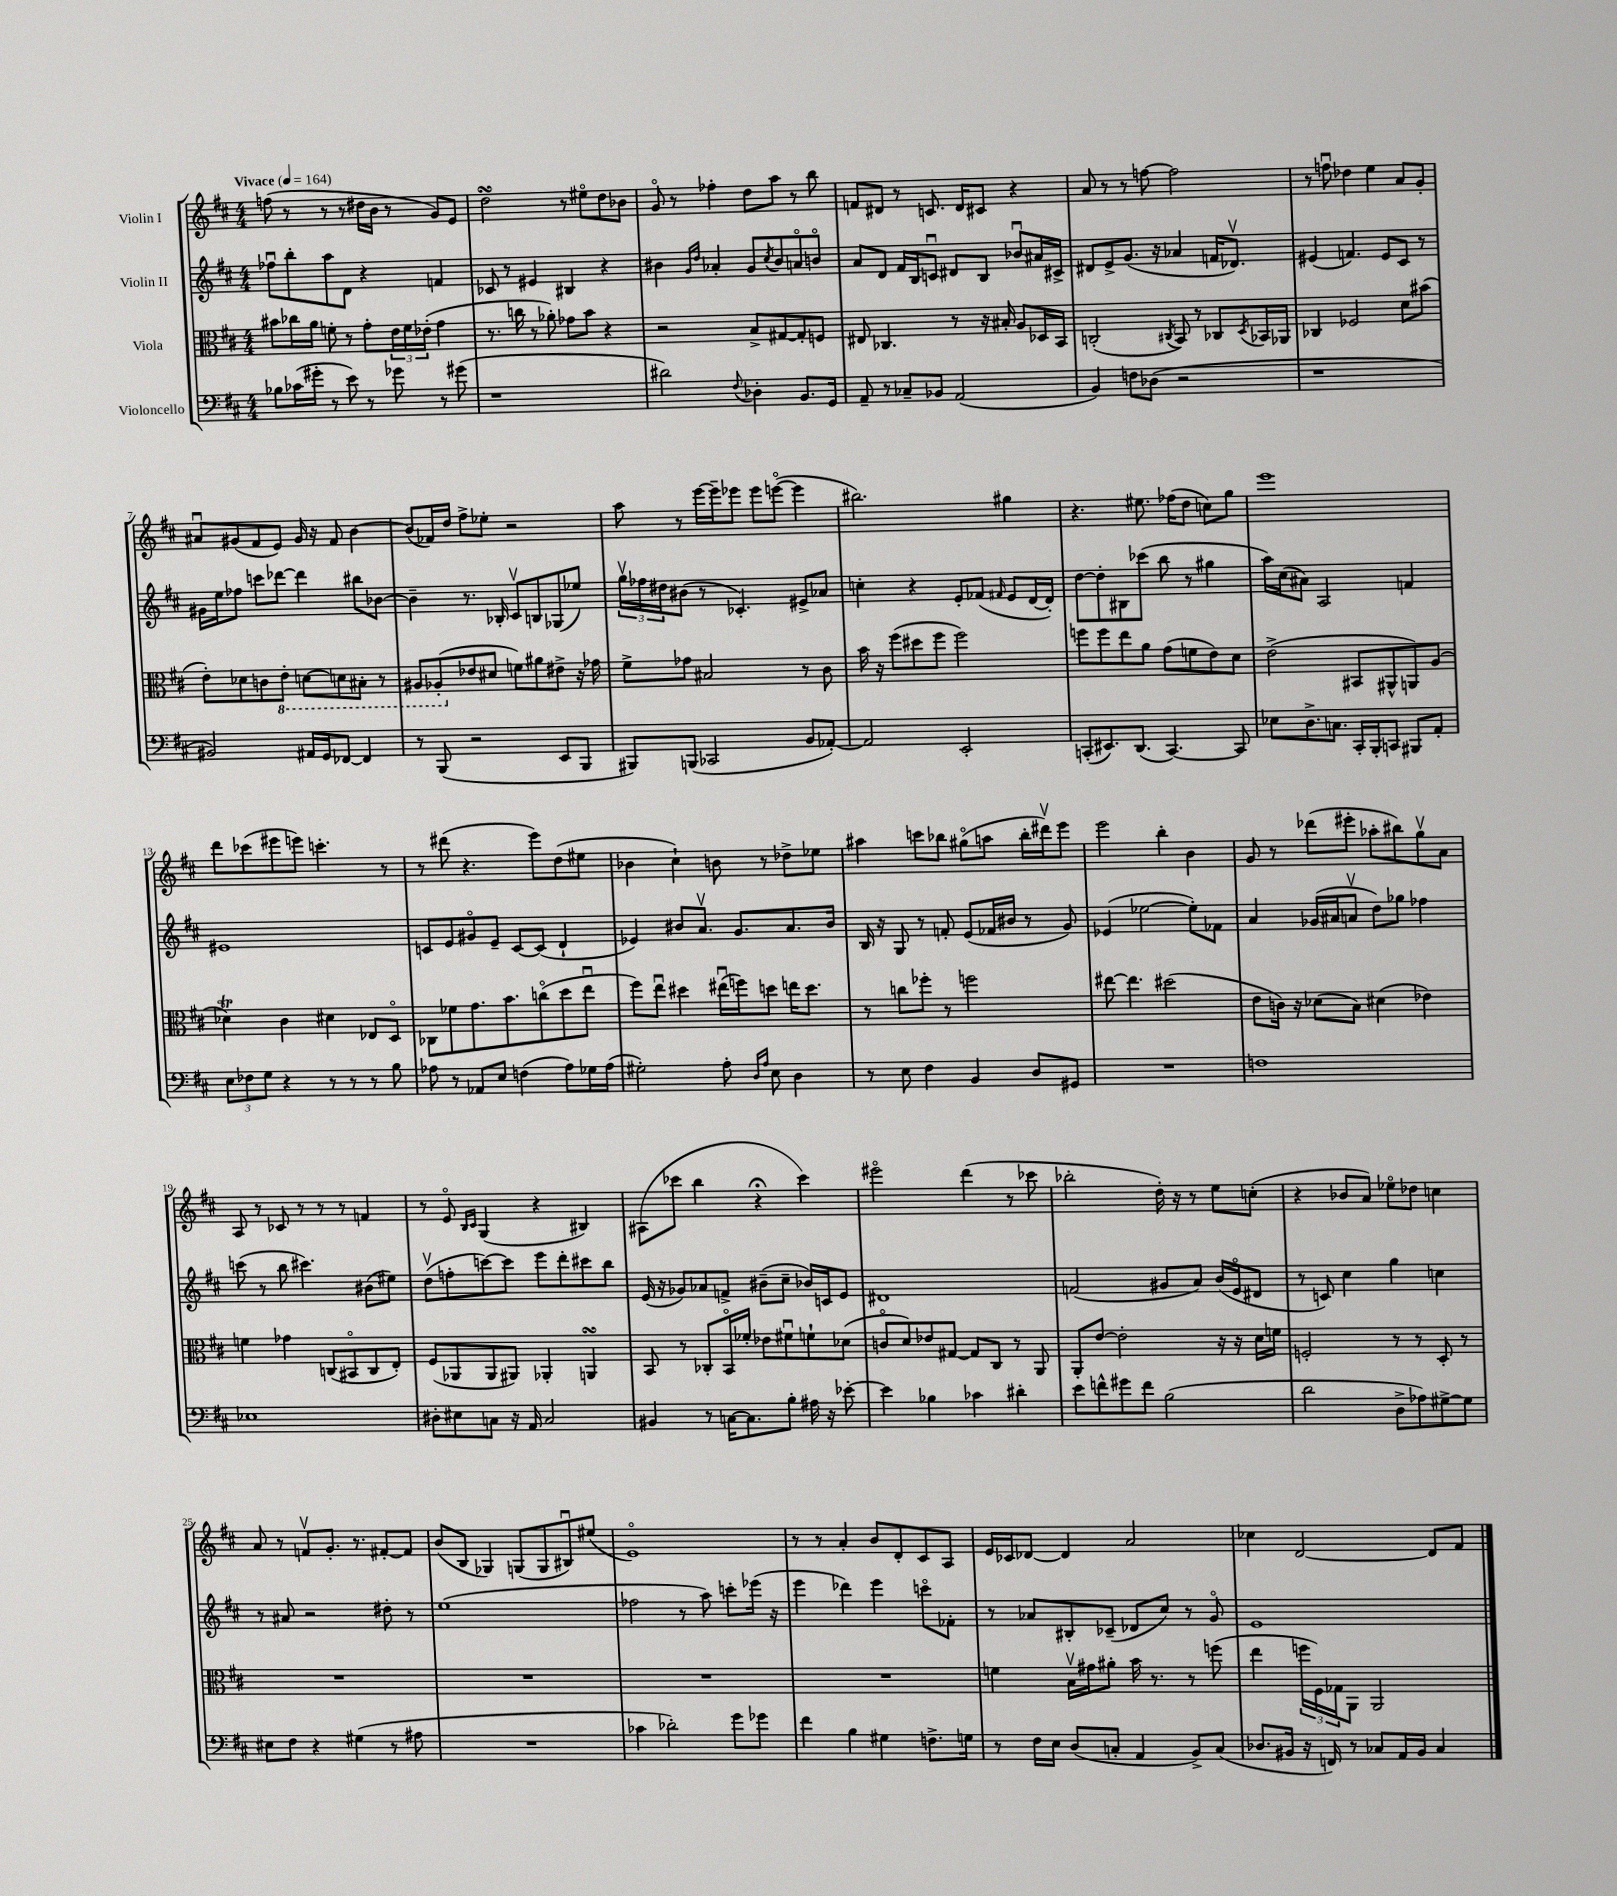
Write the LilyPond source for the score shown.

<<
\new StaffGroup <<
\new Staff = "s0" \with { instrumentName = "Violin I" } {
    \clef treble \key d \major \numericTimeSignature \time 4/4 \tempo "Vivace" 4 = 164
    f''8( r8 r8 r8 dis''16 b'16 r8 g'8) e'8 |
    d''2\turn r8 eis''8\flageolet d''8 bes'8 |
    g'8\flageolet r8 fes''4-. d''8 a''8 r8 b''8 |
    f'8 dis'8 r8 c'8. dis'16 cis'8 r4 |
    a'8 r8 r8 f''8~ f''2 |
    r8 f''8\downbow des''4 e''4 a'8 g'8-. |
    ais'8\downbow gis'8( fis'8 e'8) gis'16 r16 fis'8 b'4~ |
    b'8( fes'16) d''16 fis''8-> ees''8-. r2 |
    a''8 r8 e'''16~ e'''16-- ees'''8 ees'''8 e'''8~\flageolet( e'''4 |
    bis''2.) gis''4 |
    r4. eis''8. fes''16( d''8 c''8) g''8 |
    e'''1 |
    d'''8 ces'''8( eis'''8 e'''8) c'''4.-. r8 |
    r8 dis'''8( r4. e'''8) d''8( eis''8 |
    bes'4 cis''4-!) b'8 r8 des''8-> ees''8 |
    ais''4 c'''8 bes''8 gis''8\flageolet( a''8 bes''16-. dis'''16\upbow) e'''8 |
    e'''2 b''4-. b'4 |
    g'8 r8 des'''8( eis'''8-. aes''8-. bis''8) g''8\upbow a'8 |
    a8 r8 ces'8 r8 r8 r8 f'4 |
    r8 e'8\flageolet \grace { b16 cis'16 } g4( r4 bis4) |
    ais8( ces'''8 b''4 r4\fermata ces'''4) |
    eis'''2\flageolet d'''4( r8 ces'''8 |
    bes''2-. d''16-.) r16 r8 e''8 c''8-.( |
    r4 bes'8 a'8) ees''8\flageolet des''8 c''4 |
    a'8 r8 f'8\upbow g'8.-. r8. fis'8~-. fis'8 |
    b'8( b8 ges4) g8( g8 bis8\downbow) eis''8( |
    e'1\flageolet) |
    r8 r8 a'4-. b'8 d'8-. cis'8 a8 |
    e'16 ces'16 des'8~ des'4 a'2 |
    ces''4 d'2~ d'8 fis'8 \bar "|." |
}
\new Staff = "s1" \with { instrumentName = "Violin II" } {
    \clef treble \key d \major \numericTimeSignature \time 4/4
    fes''8\downbow b''8-. a''8 d'8 r4 f'4 |
    ces'8 r8 eis'4 bis4 r4 |
    bis'4 \grace { g'16 d''16 } aes'4-. g'8 \acciaccatura { cis''8 } bis'8 a'8\flageolet b'8\flageolet |
    a'8 d'8 fis'16 b16 c'8\downbow dis'8 b8 bes'8\downbow ais'16 cis'16-> |
    dis'8 e'8-> g'8.( r16 aes'4 f'16 des'8.\upbow) |
    eis'4( f'4.) eis'8 cis'8 r8 |
    gis'16 e''16 fes''8 c'''8 des'''8~ des'''4 bis''8 bes'8~ |
    bes'4-- r8. bes16-. cis'8\upbow b8 ges8( ees''8) |
    \tuplet 3/2 { g''16\upbow fes''16 dis''16 } bis'8( r8 ces'4.-.) eis'8-> aes'8 |
    c''4-. r4 e'8-. fes'8( \grace { fis'16 } e'8 d'16~ d'16-.) |
    d''8~ d''8-. bis8 ces'''8( b''8 r8 gis''4 |
    a''16) cis''16( ais'8) a2 f'4 |
    eis'1 |
    c'8 e'8 gis'8\flageolet e'8-- c'8~ c'8( d'4-! |
    ees'4) bis'8 a'8.\upbow g'8. a'8. bis'16 |
    b16 r16 g8 r8 f'8-. e'8( fes'16 bis'16 r8 g'8) |
    ees'4( ees''2~ ees''8-.) fes'8 |
    a'4 ges'16( ais'16 a'8\upbow d''8) ges''8 fes''4 |
    c'''8( r8 b''8 cis'''4.) bis'8( eis''8) |
    d''8\upbow( f''8-. c'''8~) c'''8 e'''8 d'''8-. cis'''8 b''8 |
    e'16( r16 ges'8) aes'8 f'8-> bis'8--( cis''8-- bes'16) c'16 e'8 |
    dis'1 |
    f'2( gis'8 a'8) b'16( e'16\flageolet dis'8 |
    r8 c'8) cis''4 g''4 c''4 |
    r8 ais'8 r2 dis''8-. r8 |
    e''1( |
    fes''2 r8 a''8) c'''8-. ees'''16( r16 |
    e'''4 des'''4) e'''4 c'''8\flageolet fes'8-. |
    r8 aes'8 bis8-. ces'8--( des'8 cis''8) r8 g'8\flageolet |
    e'1 \bar "|." |
}
\new Staff = "s2" \with { instrumentName = "Viola" } {
    \clef alto \key d \major \numericTimeSignature \time 4/4
    bis'8 ces''16 a'16 f'8-. r8 g'8-. \tuplet 3/2 { e'16 f'16 ees'16-.( } g'4 |
    r8. c''16 r8 aes'8-.) ges'8 b'8 r4 |
    r2 b8-> gis8~ gis8-. f8 |
    eis8 ces4. r8 r16 bis16-. a8 des16 b,16 |
    c2-.( \acciaccatura { cis8 } b,8) r8 ces8 \acciaccatura { d8 } bes,16 aes,16 |
    ces4 fes2 d'8 bis'8( |
    e'8-.) des'8 c'8 \ottava #-1 e8-. d!8~ d!8 bis,8-. r8 |
    ais,8 aes,8-.( \ottava #0 ees'8 dis'8 f'8) ais'8 eis'8-> r16 ges'16 |
    fis'8-> ges'8 bis2 r8 cis'8 |
    b'16 r16 fis''8( dis''8 fis''8 fis''2) |
    f''8 f''8 e''8 a'8 g'8( f'8 e'8) d'8 |
    e'2->( bis,8 ais,8-^ a,8) a8( |
    des'4\trill) cis'4 dis'4 ees8 d8\flageolet |
    ces8 fes'8 g'8. b'8. c''8\flageolet( d''8 e''8\downbow |
    fis''8) e''8\downbow dis''4 eis''16\downbow( f''16) d''8 e''16 d''8. |
    r8 c''8 fes''8-. r8 f''2 |
    eis''8~ eis''4. dis''2( |
    e'8 c'16) r16 des'8( b8) dis'4( ees'4) |
    f'4 ges'4 c8( bis,8\flageolet c8 e8-.) |
    fis8( aes,8 aes,8 ais,8) aes,4-. a,4\turn |
    b,8 r8 ces8-. b,16\flageolet fes'16-. ees'8 fis'8\downbow f'8-! des'8( |
    c'8\flageolet d'8) ees'8 gis8~ gis8 cis8 r8 a,8 |
    a,8-. e'8~ e'2-. r16 r16 d'16 f'16 |
    f2-. r8 r8 d8-. r8 |
    R1 |
    R1 |
    R1 |
    R1 |
    f'4 b16\upbow gis'16 ais'8-. b'16 r8. r8 f''8( |
    e''4 \tuplet 3/2 { f''16 fis16) ges16 } a,8 a,2 \bar "|." |
}
\new Staff = "s3" \with { instrumentName = "Violoncello" } {
    \clef bass \key d \major \numericTimeSignature \time 4/4
    bes8 ces'16( gis'16-. r8 e'8) r8 ges'8 r8 gis'8( |
    r1 |
    dis'2) \appoggiatura { fis8 } des4-. b,8. g,16 |
    a,8-- r8 ces8-- bes,8 a,2( |
    b,4) f8 des8( r2 |
    r1 |
    bis,2) ais,16 g,16 fes,8~ fes,4 |
    r8 b,,8( r2 e,8 b,,8 |
    bis,,8) b,,8( ces,2 b,8 aes,8~-.) |
    aes,2 e,2-. |
    c,8-.( eis,8.) d,8.( c,4.~) c,8 |
    ees8 d8.-> c8. cis,16-. b,,16-. c,8 bis,,8 a,8-. |
    \tuplet 3/2 { e8 fes8 g8 } r4 r8 r8 r8 b8 |
    aes8 r8 aes,8 e8 f4( aes8) ges16 aes16( |
    gis2-.) a8-. \grace { d16 a16 } e8 d4 |
    r8 e8 fis4 b,4 d8 gis,8 |
    R1 |
    f1 |
    ees1 |
    dis8-. eis8 c8 r16 a,16 c2 |
    bis,4 r8 c16~ c8. b8-. ais16 r16 ees'8~-. |
    ees'4 bes4 ces'4 dis'4-. |
    e'8 f'8-^ gis'8 f'8 b2( |
    d'2 d8-> aes8) gis8~-> gis8 |
    eis8 fis8 r4 gis4( r8 ais8 |
    R1 |
    ces'4 des'2-.) g'8 ges'8 |
    fis'4 b4 gis4 f8.-> g16 |
    r8 fis16 e16 d8( c8-. a,4 b,8->) c8( |
    des8. bis,16 r16 f,16) r8 ces8 a,16 bis,16 ces4 \bar "|." |
}
>>
>>
